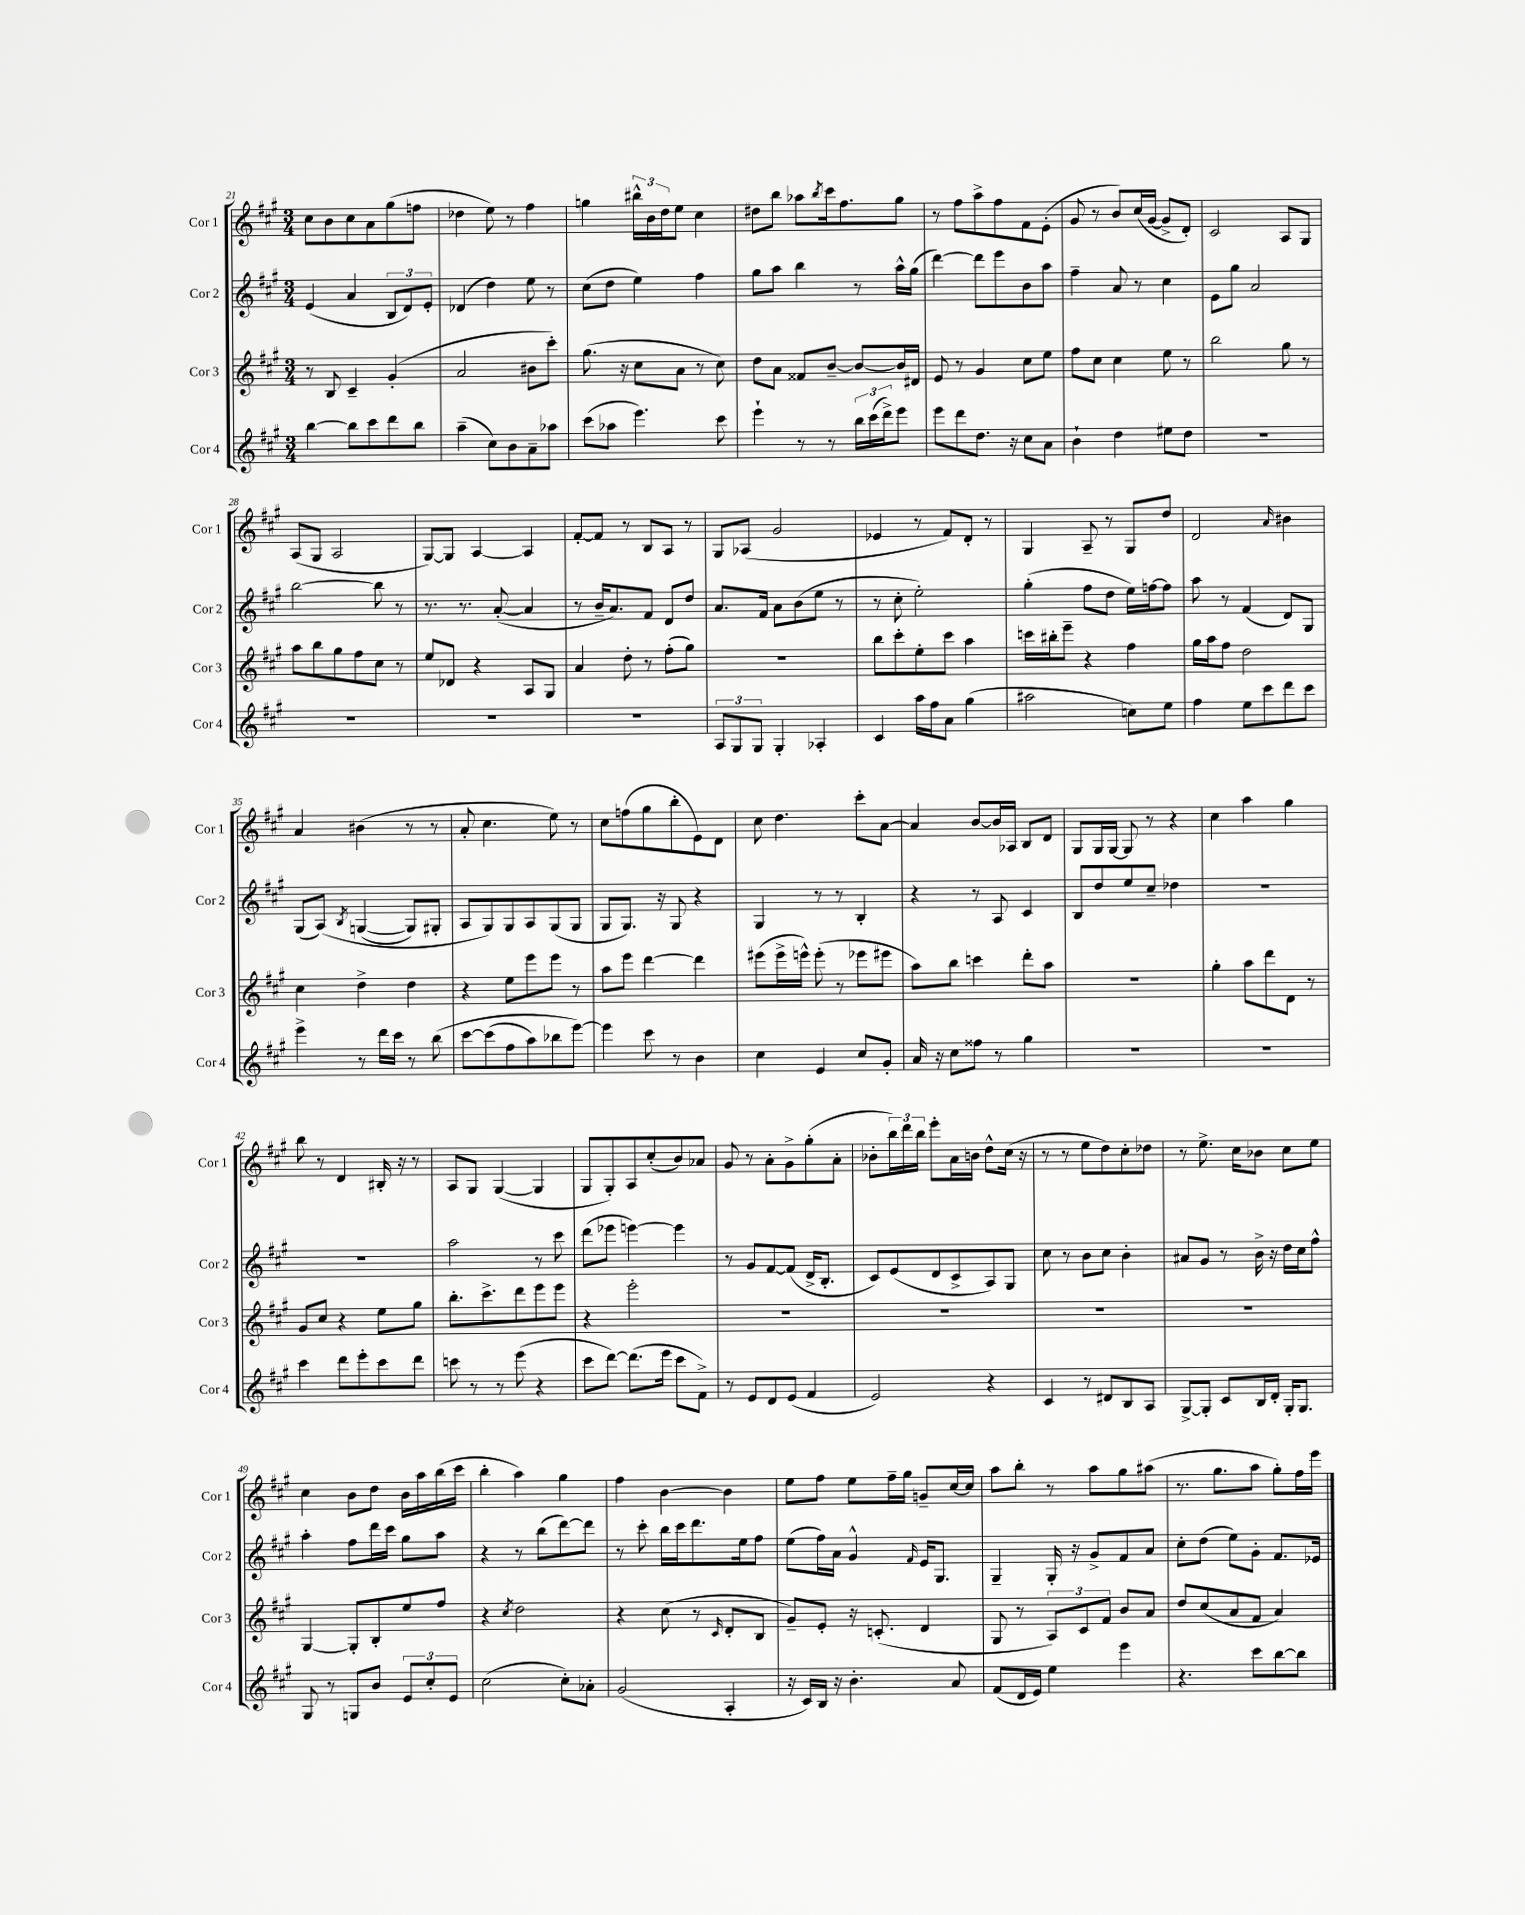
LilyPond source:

<<
\new StaffGroup <<
\new Staff = "s0" \with { instrumentName = "Cor 1" shortInstrumentName = "Cor 1" } {
    \clef treble \key a \major \numericTimeSignature \time 3/4
    cis''8 b'8 cis''8 a'8 gis''8( f''8 |
    des''4 e''8) r8 fis''4 |
    g''4 \tuplet 3/2 { bis''16-^ b'16 d''16 } e''8 cis''4 |
    dis''8 b''8 aes''8 \acciaccatura { b''8 } cis'''16 fis''8. gis''8 |
    r8 fis''8 a''8-> fis''8 fis'8 e'8-.( |
    gis'8 r8 b'8) cis''16( gis'16~ gis'8-> d'8-.) |
    cis'2 a8 gis8 |
    a8( gis8 a2 |
    gis8~) gis8 a4~ a4 |
    fis'8~-. fis'8 r8 b8 a8 r8 |
    gis8 aes8( gis'2 |
    ees'4 r8 fis'8) d'8-. r8 |
    gis4 a8-- r8 gis8 d''8 |
    d'2 \grace { a'16 } bis'4 |
    a'4 bis'4( r8 r8 |
    a'8-. cis''4. e''8) r8 |
    cis''8 f''8( gis''8 b''8-. e'8) d'8 |
    cis''8 d''4. cis'''8-. a'8~ |
    a'4 b'8~ b'16 aes16 b8 d'8 |
    gis8 gis16 gis16~ gis8 r8 r4 |
    cis''4 a''4 gis''4 |
    b''8 r8 d'4 bis16-. r16 r8 |
    a8 gis8 gis4~( gis4 |
    gis8 gis8-.) a8 cis''8-.( b'8) aes'8 |
    gis'8 r8 a'8-. gis'8-> gis''8-.( a'8-. |
    bes'8-. \tuplet 3/2 { b''16) d'''16 b''16 } e'''8-. a'16 b'16 d''8-^ cis''16( r16 |
    r8 r8 e''8 d''8) cis''8-. des''8 |
    r8 e''8.-> cis''16 bes'8 cis''8 e''8 |
    cis''4 b'8 d''8 b'16 a''16 b''16( cis'''16 |
    b''4-. a''4) gis''4 |
    fis''4 b'4~ b'4 |
    e''8 fis''8 e''8 fis''16-- gis''16 g'8-- cis''16~ cis''16 |
    a''8 b''8-. r8 a''8 gis''8 ais''8( |
    r8. gis''8. a''8 gis''8-.) fis''16 e'''16 \bar "|." |
}
\new Staff = "s1" \with { instrumentName = "Cor 2" shortInstrumentName = "Cor 2" } {
    \clef treble \key a \major \numericTimeSignature \time 3/4
    e'4( a'4 \tuplet 3/2 { b8 d'8) e'8-. } |
    des'4( d''4) e''8 r8 |
    cis''8( d''8 e''4) fis''4 |
    gis''8 a''8 b''4 r8 a''16-^ gis''16( |
    d'''4~) d'''8 e'''8 b'8 a''8 |
    fis''4-- a'8 r8 cis''4 |
    e'8 gis''8 a'2 |
    b''2~ b''8 r8 |
    r8. r8. a'8~-.( a'4 |
    r8 b'16-- a'8.) fis'8 d'8 d''8 |
    a'8. fis'16 a'8 b'8( e''8 r8 |
    r8 cis''8-. e''2-.) |
    gis''4-.( fis''8 d''8 e''16) f''16~ f''8 |
    a''8 r8 fis'4( d'8) gis8 |
    gis8( a8)\( \acciaccatura { b8 } g4~( g8) gis8-. |
    a8 gis8\) gis8 a8 gis8( gis8 |
    gis8 gis8.) r16 gis8 r4 |
    gis4 r8 r8 b4-. |
    r4 r8 a8 cis'4 |
    b8 d''8 e''8 cis''8-- des''4 |
    R2. |
    R2. |
    a''2 r8 cis'''8 |
    d'''8( ees'''8 e'''4~) e'''4 |
    r8 gis'8 fis'8~ fis'8( d'16-> b8.-. |
    cis'8) e'8( d'8 cis'8-> a8) gis8 |
    cis''8 r8 b'8 cis''8 b'4-. |
    ais'8 gis'8 r8 b'16-> r16 d''16 cis''16 fis''8-^ |
    a''4-. fis''8 d'''16 cis'''16 gis''8 a''8 |
    r4 r8 b''8( d'''8~) d'''8 |
    r8 cis'''8-. b''16 cis'''16 d'''8. e''16 fis''8 |
    e''8( fis''16) a'16 gis'4-^ \grace { fis'16 } e'16 gis8. |
    gis4-- gis16-. r16 gis'8-> fis'8 a'8 |
    cis''8-. d''8( e''8) gis'8-. fis'8. ees'16 \bar "|." |
}
\new Staff = "s2" \with { instrumentName = "Cor 3" shortInstrumentName = "Cor 3" } {
    \clef treble \key a \major \numericTimeSignature \time 3/4
    r8 b8 cis'4-- gis'4-.( |
    a'2 bis'8 cis'''8-.) |
    gis''8.( r16 cis''8 a'8 r8 cis''8) |
    d''8 a'8 fisis'8 b'8~-- b'8~ b'16 dis'16 |
    e'8 r8 gis'4 cis''8 e''8 |
    fis''8 cis''8 cis''4 e''8 r8 |
    b''2 gis''8 r8 |
    a''8 b''8 gis''8 fis''8 cis''8 r8 |
    e''8 des'8 r4 a8 gis8 |
    a'4 d''8-. r8 fis''8-.( gis''8) |
    R2. |
    b''8 cis'''8-. e''8-. cis'''8 a''4 |
    c'''16 bis''16-. e'''8-- r4 fis''4 |
    gis''16 a''16 fis''8 d''2 |
    cis''4 d''4-> d''4 |
    r4 e''8 e'''8 e'''8 r8 |
    a''8 e'''8 d'''4~ d'''4 |
    eis'''8( eis'''16-> e'''16-^) e'''8-.( r8 ees'''8 eis'''8 |
    a''8) b''8 c'''4 d'''8-. a''8 |
    R2. |
    gis''4-. a''8 d'''8 d'8 r8 |
    gis'8 cis''8 r4 e''8 gis''8 |
    b''8.-. cis'''8.-> d'''8 e'''8 e'''8 |
    r4 e'''2-. |
    R2. |
    R2. |
    R2. |
    R2. |
    gis4~ gis8-. b8-. e''8 fis''8 |
    r4 \acciaccatura { cis''8 } d''2 |
    r4 cis''8( r8 \grace { cis'16 } d'8-. b8 |
    gis'8--) e'8-. r16 c'8.-.( d'4 |
    gis8 r8 \tuplet 3/2 { a8) cis'8 fis'8 } b'8 a'8 |
    d''8 cis''8( a'8 fis'8 a'4) \bar "|." |
}
\new Staff = "s3" \with { instrumentName = "Cor 4" shortInstrumentName = "Cor 4" } {
    \clef treble \key a \major \numericTimeSignature \time 3/4
    b''4~ b''8 cis'''8 d'''8 b''8 |
    a''4--( cis''8) b'8 a'8-- aes''8 |
    cis'''8( aes''8 e'''4.) cis'''8 |
    e'''4-! r8 r8 \tuplet 3/2 { b''16 cis'''16( d'''16->) } e'''8 |
    e'''8 d'''8 d''8. r16 cis''8 a'8 |
    b'4-! d''4 eis''8 d''8 |
    R2. |
    R2. |
    R2. |
    R2. |
    \tuplet 3/2 { a8 gis8 gis8 } gis4-. aes4-. |
    cis'4 a''16 fis''16 a'8 gis''4( |
    ais''2 c''8) e''8 |
    fis''4 e''8 cis'''8 d'''8 cis'''8 |
    e'''4-> r8 d'''16 cis'''16 r8 b''8\( |
    cis'''8~ cis'''8( fis''8 a''8) bes''8 e'''8~\) |
    e'''4 cis'''8 r8 b'4 |
    cis''4 e'4 cis''8 gis'8-. |
    a'16 r16 cis''8 fisis''8 r8 gis''4 |
    R2. |
    R2. |
    cis'''4 d'''8 e'''8-. cis'''8 d'''8 |
    c'''8 r8 r8 e'''8( r4 |
    cis'''8 d'''8~) d'''8.( e'''16 cis'''8 fis'8->) |
    r8 e'8 d'8 e'8( fis'4 |
    e'2) r4 |
    cis'4 r8 dis'8 b8 a8 |
    gis8~-> gis8-. cis'8 b16 d'16-. gis16-. gis8. |
    gis8 r8 g8 b'8 \tuplet 3/2 { e'8 cis''8-. e'8 } |
    cis''2( cis''8-.) aes'8-. |
    gis'2( a4-. |
    r16 cis'16) b16 r16 b'4.-. a'8 |
    fis'8( d'16 e'16) e''4 e'''4 |
    r4. cis'''8 b''8~ b''8 \bar "|." |
}
>>
>>
\layout { \context { \Score currentBarNumber = #21 } }
